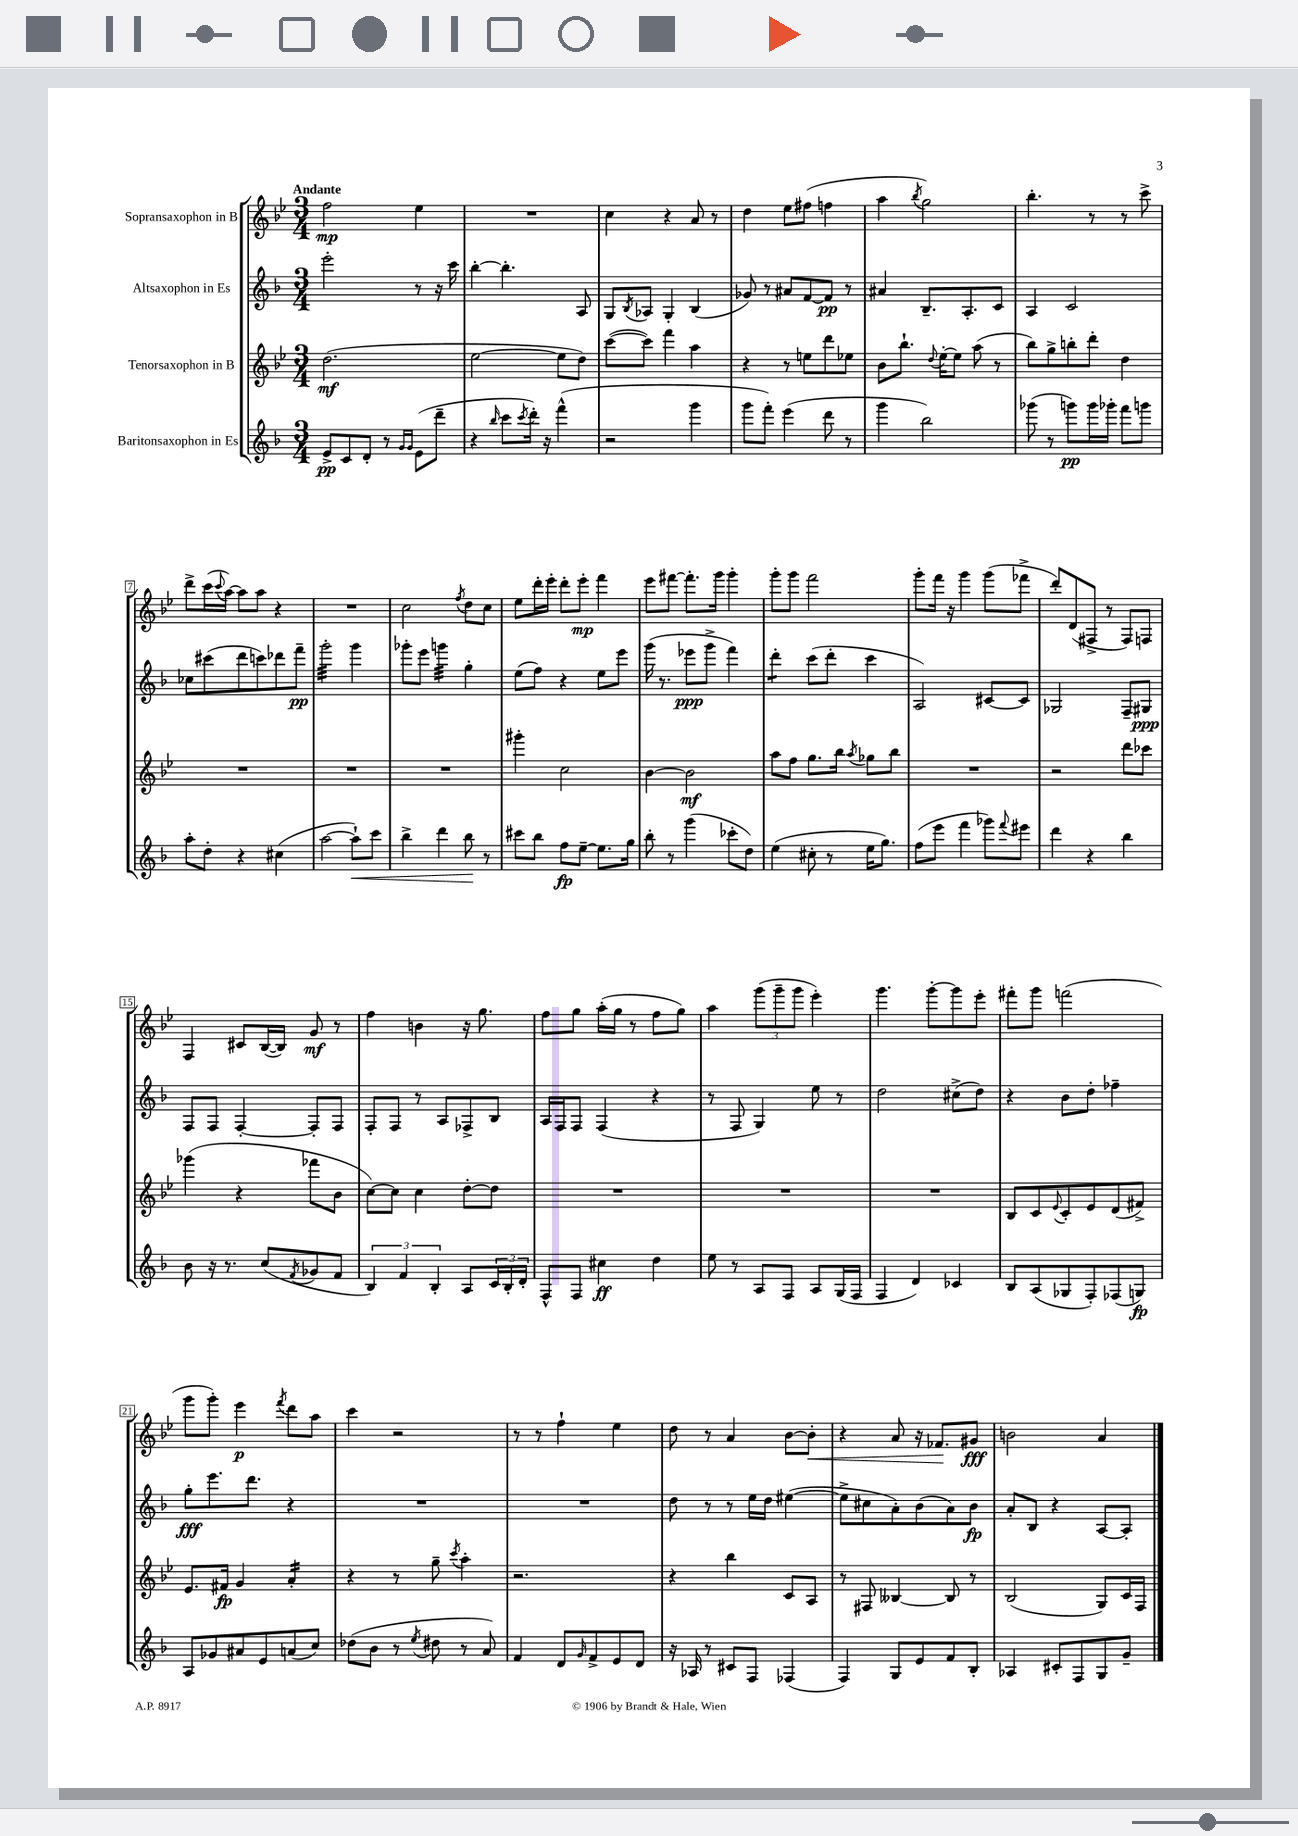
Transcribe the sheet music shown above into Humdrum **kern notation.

**kern	**kern	**kern	**kern
*staff4	*staff3	*staff2	*staff1
*clefG2	*clefG2	*clefG2	*clefG2
*k[b-]	*k[b-e-]	*k[b-]	*k[b-e-]
*M3/4	*M3/4	*M3/4	*M3/4
8e^	(2.dd	2eee'	2ff
8c	.	.	.
8d'	.	.	.
8r	.	.	.
16qqg	.	.	.
16qqg	.	.	.
(8e	.	8r	4ee-
8ddd~	.	16r	.
.	.	16ccc	.
=	=	=	=
4r	[2ee-	[4bb-'	2.r
16qqbb-	.	.	.
8ccc	.	4.bb-']	.
8qccc	.	.	.
16ddd')	.	.	.
16r	.	.	.
(4fff^^	8ee-]	.	.
.	8dd)	8A	.
=	=	=	=
2r	([8ccc	8G	4cc
.	.	8qB-	.
.	8ccc])	8A-	.
.	4fff	4G'	4r
4ggg	4aa	(4B-	8a
.	.	.	8r
=	=	=	=
8ggg	4r	8g-)	4dd
8fff')	.	8r	.
(4eee	8r	8a#	8ee-
.	8ee	[8f	(8ff#
8ddd	8ddd	8f]	4ff
8r	8ee-	8r	.
=	=	=	=
4ggg	8b-	4a#	4aa
.	8.bb-`	.	.
.	.	.	8qbb-
2bb-)	.	8.B-~	2gg)
.	8qqdd	.	.
.	[16ee-'	.	.
.	8ee-]	.	.
.	.	8.A'	.
.	(8aa	.	.
.	8r	8c	.
=	=	=	=
(8ggg-	8bb-)	4A	4.bb-'
8r	8gg^	.	.
8ggg)	8bb'	2c	.
16ggg	8ddd'	.	8r
16ggg-'	.	.	.
8fff	4dd	.	8r
8ggg	.	.	8ccc^
=	=	=	=
8aa'	2.r	8cc-	8ddd^
8dd'	.	(8ccc#	(16ccc
.	.	.	8qqccc
.	.	.	[16aa)
4r	.	8ddd	8aa]
.	.	8ccc)	8aa
(4cc#	.	8ddd-	4r
.	.	8fff~	.
=	=	=	=
[2aa	2.r	2ggg'	2.r
8aa`])	.	4ggg	.
8ccc	.	.	.
=	=	=	=
4bb-^	2.r	8ggg-'	2cc
.	.	8eee	.
4ddd	.	4ggg	.
.	.	.	8qff
8bb-	.	4gg'	8dd
8r	.	.	8cc
=	=	=	=
8ccc#	4ggg#'	(8ee	8ee-
8bb-	.	8ff)	16ddd'
.	.	.	16eee-'
8ff	2cc	4r	8ddd'
[8ee~	.	.	8eee-'
8.ee]	.	8ee	4fff
.	.	8eee	.
16gg	.	.	.
=	=	=	=
8bb-'	[4b-	(16ggg	8eee-
.	.	8.r	.
8r	.	.	[8fff#
(4ggg	2b-]	8eee-	8.fff#']
.	.	8ggg^	.
.	.	.	16ggg
8ccc-'	.	4fff)	4ggg'
8dd)	.	.	.
=	=	=	=
(4ee	8aa	4ddd'	8ggg'
.	8ff	.	8ggg
8cc#'	8.gg	(8ccc	2fff
8r	.	8ddd'	.
.	16bb-	.	.
.	8qaa	.	.
16ee	8gg-	4ccc	.
8.gg)	.	.	.
.	8bb-	.	.
=	=	=	=
(8ff	2.r	2A)	8ggg'
8eee	.	.	16fff
.	.	.	16r
4fff	.	.	4ggg
8ggg-)	.	[8c#	(8ggg
8qqfff	.	.	.
8eee#	.	8c#]	8fff-^
=	=	=	=
4ddd	2r	2G-	8ddd')
.	.	.	(8d
4r	.	.	8F#^
.	.	.	8r
4bb-	8ddd	8F~	8F#)
.	8ccc-	8G#	8F
=	=	=	=
8b-	(4ggg-	8F	4F
16r	.	8F	.
8.r	.	.	.
.	4r	[4F'	8c#
(8cc	.	.	([16B-
.	.	.	16B-])
8qf	.	.	.
8g-	8fff-	8F']	8g
8f	8b-	8F	8r
=	=	=	=
6B-)	[8cc)	8F'	4ff
.	8cc]	8F	.
6f	.	.	.
.	4cc	8r	4b
6B-'	.	.	.
.	.	8A	.
8A	[8dd'	8F-^	16r
.	.	.	8.gg
24c	8dd]	8B-	.
24B-'	.	.	.
24d'	.	.	.
=	=	=	=
8F^^	2.r	16A	8ff
.	.	16F	.
8F	.	8F	8gg
4cc#	.	(4F	(16aa'
.	.	.	16gg
.	.	.	8r
4dd	.	4r	8ff
.	.	.	8gg)
=	=	=	=
8ee	2.r	8r	4aa
8r	.	8F	.
8A	.	4G)	(12ggg
.	.	.	12ggg~
8F	.	.	.
.	.	.	12ggg
8A	.	8ee	4eee-')
(16G	.	8r	.
16F	.	.	.
=	=	=	=
4F	2.r	2dd	4.ggg
4d)	.	.	.
.	.	.	[8ggg'
4c-	.	(8cc#^	8ggg]
.	.	8dd)	8eee-'
=	=	=	=
8B-	8B-	4r	8fff#'
(8A	8c	.	8ggg
.	8qqe-	.	.
8G-	8c'	8b-	(2fff
8F')	8e-	8dd'	.
(8F-	(8d	4ff-~	.
8G)	8f#^)	.	.
=	=	=	=
8A	8.e-	8gg'	8ggg
8g-	.	8.eee	8ggg')
.	16f#	.	.
8a#	4g	.	4eee-
.	.	8.ddd	.
8e	.	.	.
.	.	.	8qfff
(8a	4a'	4r	8ddd
8cc)	.	.	8aa
=	=	=	=
(8dd-	4r	2.r	4ccc
8b-	.	.	.
8r	8r	.	2r
8qee	.	.	.
8dd#	8gg~	.	.
.	8qccc	.	.
8r	4aa'	.	.
8a)	.	.	.
=	=	=	=
4f	2.r	2.r	8r
.	.	.	8r
8d	.	.	4ff`
16qqg	.	.	.
8f^	.	.	.
8e	.	.	4ee-
8d	.	.	.
=	=	=	=
16r	4r	8dd	8dd
16A-	.	.	.
8r	.	8r	8r
8c#	4bb-	8r	4a
8F	.	16ee	.
.	.	16dd	.
(4F-	8c	([4ee#	[8b-
.	8A	.	8b-']
=	=	=	=
4F)	8r	8ee#^]	4r
.	8F#	8cc#	.
8G	[4B--	8a')	8a
8e	.	(8b-	16r
.	.	.	8.f-
8f	8B--]	8a)	.
8B-'	8r	8b-	8g#
=	=	=	=
4A-	(2B-	8a'	2b
.	.	8B-	.
8c#'	.	4r	.
8F	.	.	.
8G	8G)	[8A	4a
8g~	16c	8A']	.
.	16F	.	.
==	==	==	==
*-	*-	*-	*-
